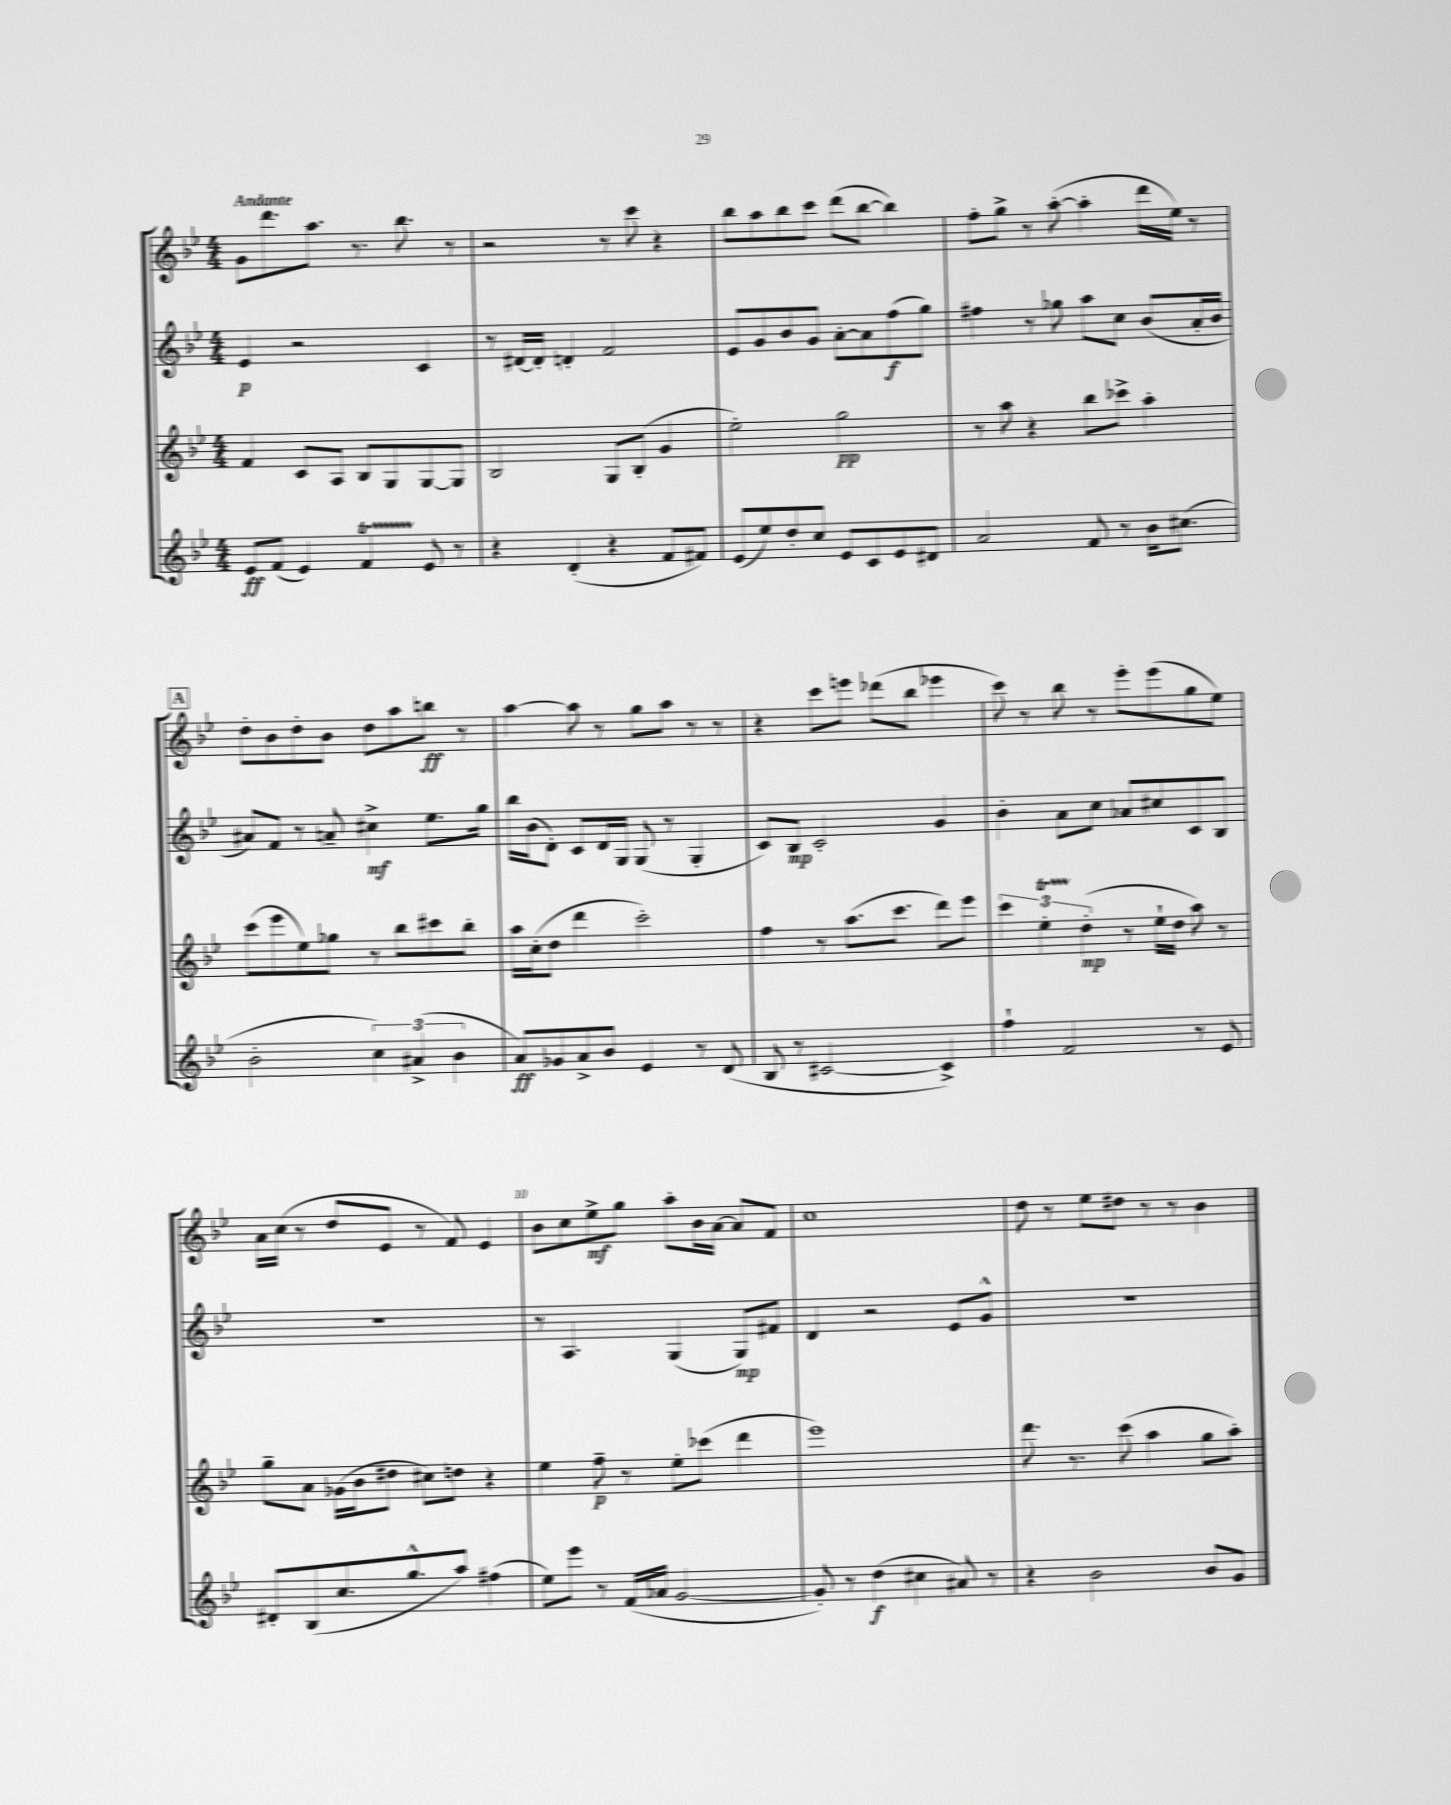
<<
\new StaffGroup <<
\new Staff = "s0" {
    \clef treble \key bes \major \numericTimeSignature \time 4/4 \tempo "Andante"
    g'8 d'''8. a''8. r8. bes''8. r8 |
    r2 r8 c'''8 r4 |
    bes''8 a''8 bes''8 c'''8 d'''8( bes''8~ bes''4) |
    f''8-. g''8-> r8 a''8~-.( a''4-. d'''16 ees''16) r8 |
    \mark \markup { \box "A" } d''8-. bes'8 d''8-. bes'8 d''8 a''8 b''8\ff r8 |
    a''4~ a''8 r8 g''8 a''8 r8 r8 |
    r4 c'''8 e'''8 des'''8( bes''8 ees'''4 |
    c'''8) r8 bes''8 r8 ees'''8-. ees'''8( g''8 ees''8) |
    a'16 c''16( r8 d''8 ees'8 r8 f'8) ees'4 |
    bes'8 c''8 ees''8->\mf g''8 a''8-. bes'16 a'16~ a'8 f'8 |
    c''1 |
    d''8 r8 ees''8 dis''8 r8 r8 bes'4 \bar "|." |
}
\new Staff = "s1" {
    \clef treble \key bes \major \numericTimeSignature \time 4/4
    ees'4\p r2 c'4 |
    r8 dis'16~ dis'16-. d'4-. f'2 |
    ees'8 g'8 bes'8 g'8 a'8~-. a'8 f''8\f( g''8) |
    fis''4 r8 ges''8 a''8 c''8 bes'8( a'16-. bes'16 |
    \mark \markup { \box "A" } ais'8) f'8 r8 a'8-- cis''4->\mf ees''8. g''16 |
    bes''16 bes'16( d'8-.) c'8 d'16 g16 g8( r8 g4-. |
    c'8) bes8\mp c'2-. g'4 |
    bes'4-. a'8 c''8 aes'8 cis''8 c'8 bes8 |
    R1 |
    r8 a4. g4( g8\mp) fis'8 |
    d'4 r2 ees'8 g'8-^ |
    r1 \bar "|." |
}
\new Staff = "s2" {
    \clef treble \key bes \major \numericTimeSignature \time 4/4
    f'4 c'8 a8 bes8 g8 g8~ g8 |
    bes2 g8 bes8-.( g'4 |
    ees''2-.) g''2\pp |
    r8 a''8 r4 bes''8 ces'''8-> a''4-. |
    \mark \markup { \box "A" } c'''8( ees'''8 ees''8) ges''8 r8 bes''8 cis'''8 bes''8-. |
    a''16 c''16-.( d''8 d'''4 c'''2-.) |
    f''4 r8 a''8.( c'''8. d'''8) ees'''8 |
    \tuplet 3/2 { c'''4 ees''4-.\startTrillSpan d''4-.\stopTrillSpan\mp( } r8 ees''16-! d''16 a''8) r8 |
    g''8-- a'8 ges'16( bes'16 dis''8 cis''8) d''8 r4 |
    ees''4 f''8--\p r8 ees''8-. ces'''8( d'''4 |
    ees'''1) |
    d'''8. r8. c'''8( a''4 g''8 a''8-.) \bar "|." |
}
\new Staff = "s3" {
    \clef treble \key bes \major \numericTimeSignature \time 4/4
    ees'8\ff f'8( ees'4) f'4\startTrillSpan ees'8\stopTrillSpan r8 |
    r4 d'4-.( r4 f'8 fis'8) |
    ees'8( ees''8) d''8-. c''8 ees'8 c'8 ees'8 dis'8 |
    a'2 f'8 r8 bes'16 cis''8.( |
    \mark \markup { \box "A" } bes'2-. \tuplet 3/2 { c''4) ais'4->( bes'4 } |
    a'8\ff) ges'8 a'8-> bes'8 ees'4 r8 d'8( |
    bes8 r8 cis'2~ cis'4->) |
    f''4-! f'2 r8 ees'8 |
    dis'8-. bes8( c''8. g''8.-^ a''8) fis''4( |
    ees''8) ees'''8 r8 f'16( aes'16 g'2~ |
    g'8-.) r8 d''4\f( cis''4 ais'8) r8 |
    r4 bes'2 bes'8 g'8 \bar "|." |
}
>>
>>
\layout { \context { \Score \override BarNumber.break-visibility = ##(#f #t #t) barNumberVisibility = #(every-nth-bar-number-visible 5) } }
